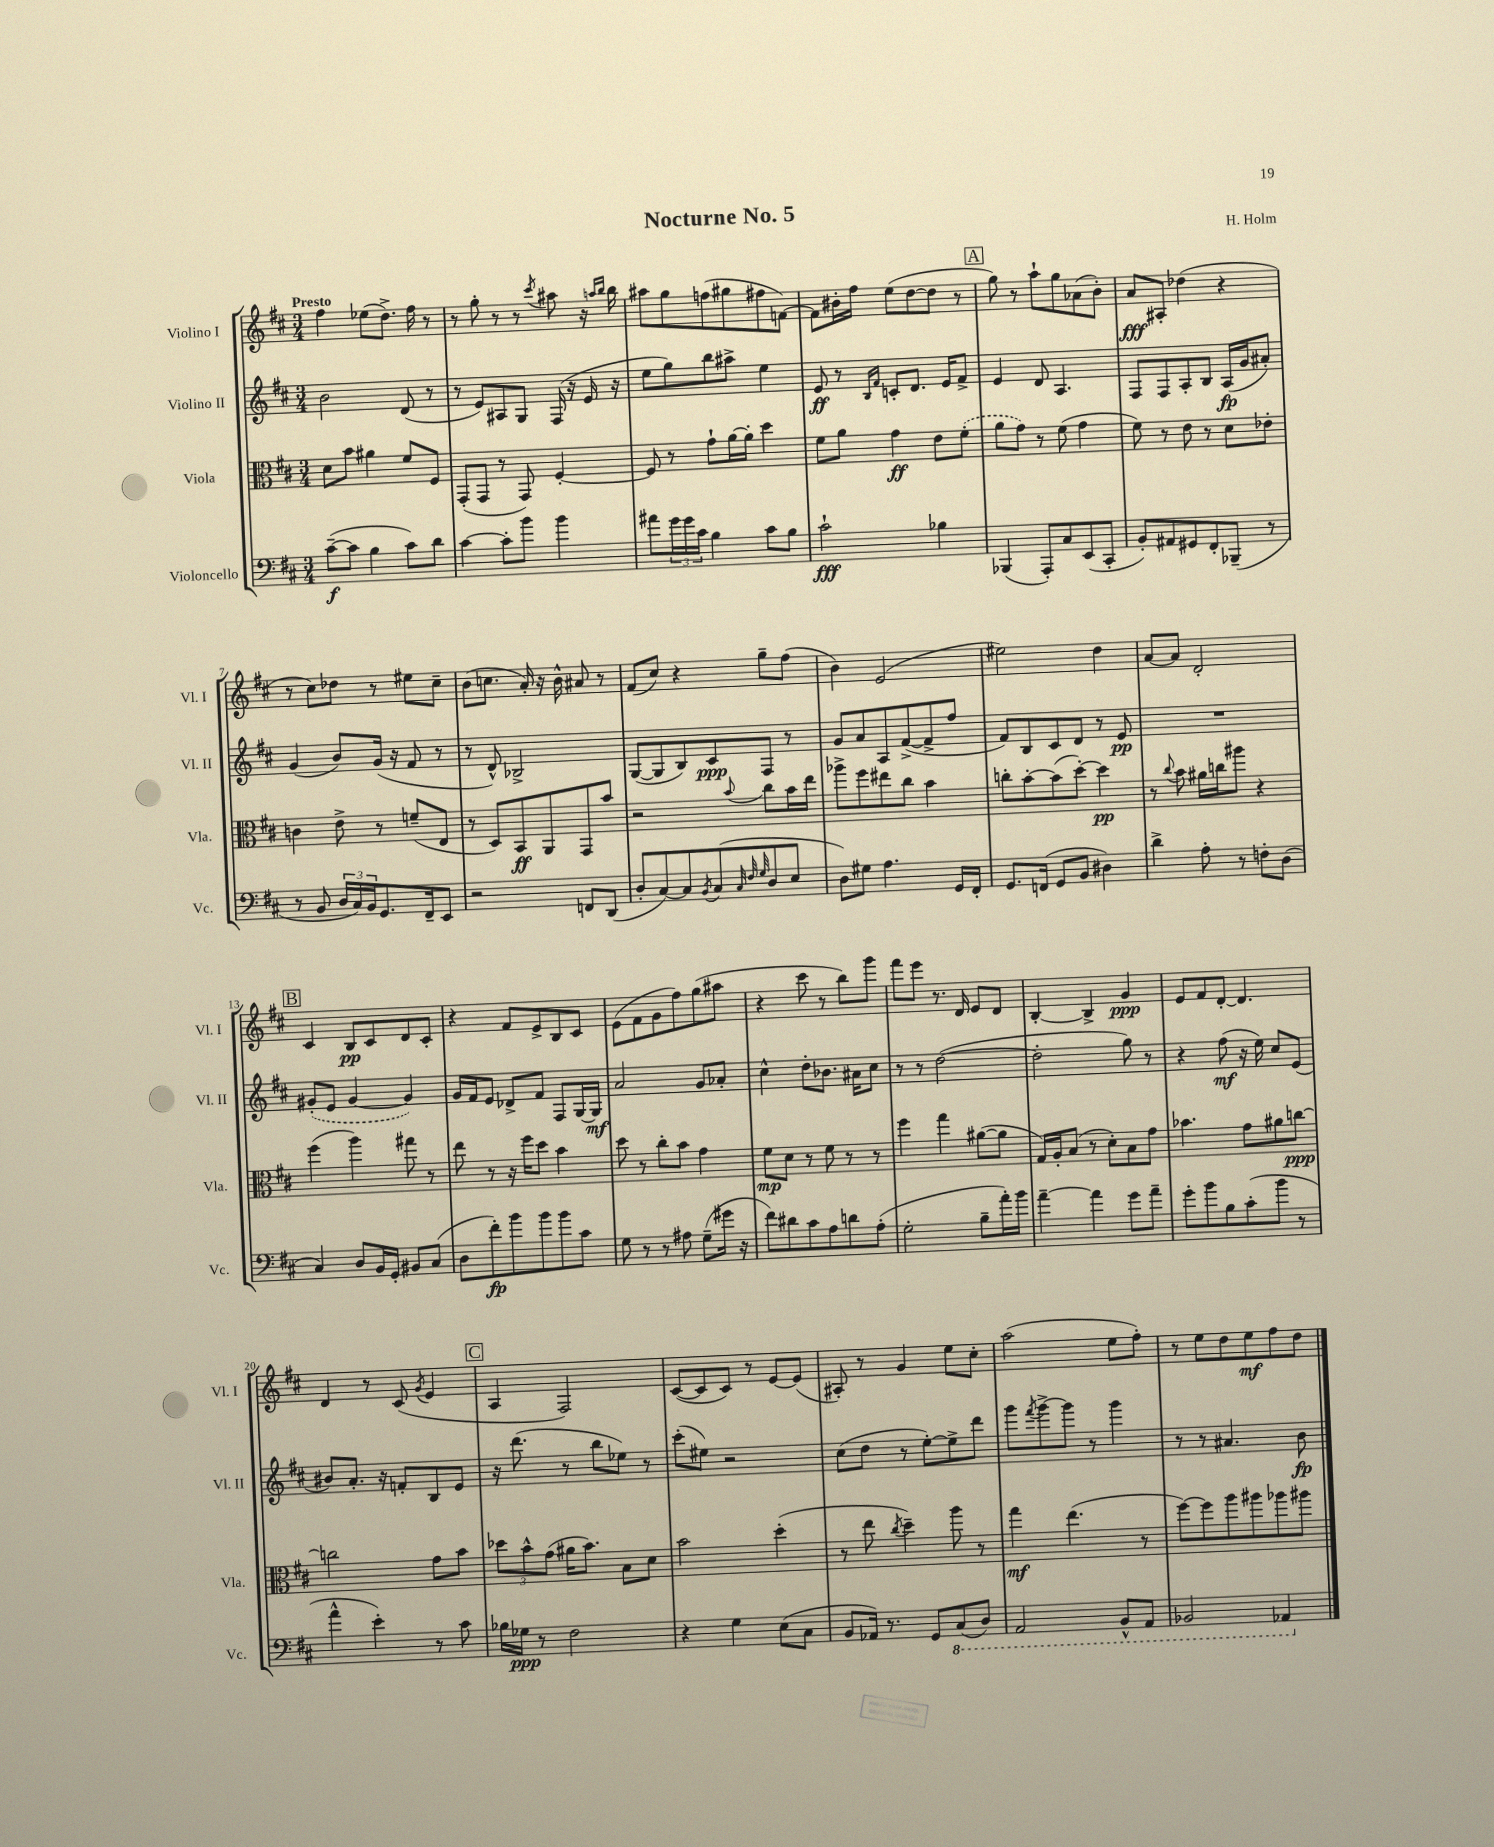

**kern	**kern	**kern	**kern
*staff4	*staff3	*staff2	*staff1
*clefF4	*clefC3	*clefG2	*clefG2
*k[f#c#]	*k[f#c#]	*k[f#c#]	*k[f#c#]
*M3/4	*M3/4	*M3/4	*M3/4
([8c#~\L	8d\L	2b\	4ff#\
8c#\]J	8b\J	.	.
4B\	4a#\	.	(8ee-\L
.	.	.	8.dd^\J)
8c#\L)	8f#/L	(8d/	.
.	.	.	16ff#\
8d\J	8F#/J	8r	8r
=	=	=	=
[4c#\	(8GG'/L	8r	8r
.	8GG/J	8e/L)	8gg'\
8c#'\]L	8r	8A#/	8r
8b\J	8GG/)	8G/J	8r
.	.	.	8qccc#/
4b\	[4F#'/	(16F#/	8aa#\
.	.	16r	.
.	.	16e/	16r
.	.	.	16qqaa/LL
.	.	.	16qqbb/JJ
.	.	16r	16bb\
=	=	=	=
8a#\L	8F#/]	8ee\L	8aa#\L
24g\L	8r	8gg\)	8gg\
24g\	.	.	.
24c#\JJ	.	.	.
4B\	8g`\L	8bb\	(8ff\
.	[16a\L	8aa#^\J	8gg#\
.	16a'\]JJ	.	.
8c#\L	4dd\	4ee\	8ff#\
8B\J	.	.	[8f\J)
=	=	=	=
2c#`\	8f#\L	8e/	8f\]L
.	8a\J	8r	16b#'\L
.	.	.	16ff#\JJ
.	.	16qqB/LL	.
.	.	16qqf#/JJ	.
.	4g\	8c'/L	(8ee\L
.	.	8.d/J	[8dd\
4B-\	8e\L	.	8dd\]J
.	.	16e/LK	.
.	(8f#'\J	8f#^/J	8r
=	=	=	=
(4BBB-/	8a\L	4e/	8gg\)
.	8g\J)	.	8r
8AAA'/L)	8r	8d/	8aa`\L
8C#/	(8f#\	4.A/	8gg\
(8EE/	4g\	.	(8a-\
8CC#'/J	.	.	8b'\J)
=	=	=	=
8BB'/L)	8f#\)	8F#/L	8a/L
8AA#/	8r	8F#/	8A#'/J
8GG#/	8e\	8A'/	(4dd-\
8FF#'/	8r	8B/J	.
(8BBB-~/J	8d\L	(16A/LL	4r
.	.	16g/J	.
8r	8e-'\J	8a#'/J)	.
=	=	=	=
8r	4c\	(4g/	8r
8BB/	.	.	8cc#\L)
24D/LL	8e^\	8b/L)	8dd-\J
24C#/)	.	.	.
24BB/J	.	.	.
8.GG/	8r	(16g/Jk	8r
.	.	16r	.
.	(8f~/L	8f#/	8ee#\L
16FF#~/k	.	.	.
8EE/J	8E/J	8r	8cc#~\J
=	=	=	=
2r	8r	8r	(8b\L
.	8D/L)	8d^^/)	8.cc\J
.	8BB/	2B-^/	.
.	.	.	16a'/)
.	8AA/	.	16r
.	.	.	16b^^\
8FF/L	8GG/	.	8a#/
(8DD/J	8b/J	.	8r
=	=	=	=
8D'/L	2r	([8G/L	(8f#/L
[8C#/)	.	8G/]	8cc#/J)
8C#/]	.	8B/)	4r
8qBB/	.	.	.
(8C#/	.	8c#/	.
32qqC#/	.	.	.
32qqF#/	.	.	.
32qqG/	8qqb/	.	.
8D/	8cc#\L	8F#/J	8gg~\L
8E/J	16b\L	8r	(8ff#\J
.	16ee\JJ	.	.
=	=	=	=
8D\L)	8aa-^\L	8g/L	4b\)
8G#\J	8ff#\	8a/	.
4.A\	8ee#\	8A/	(2e/
.	8cc#\J	([8f#^/	.
.	4b\	8f#^/]	.
16GG/LL	.	8ff#/J	.
16FF#'/JJ	.	.	.
=	=	=	=
8.GG/L	8cc'\L	8f#/L)	2ee#\)
.	[8b'\	8B/	.
(16FF/Jk	.	.	.
8GG/L	(8b\]	8c#/	.
8BB/J	[8dd'\J)	8d/J	.
4D#\)	4dd\]	8r	4dd\
.	.	8e/	.
=	=	=	=
4d^\	8r	2.r	[8a/L
.	8qqcc#/	.	.
.	8b\	.	8a/]J
8A'\	16a#\LL	.	2d'/
.	16cc\J	.	.
8r	8aa#\J	.	.
8F'\L	4r	.	.
(8D\J	.	.	.
=	=	=	=
4C#/)	(4ff#\	(8g#'/L	4c#/
.	.	8e/J	.
8D/L	4aa\)	[4g#/	8B/L
16BB/L	.	.	8c#/
16GG'/JJ	.	.	.
8BB#/L	8gg#\	4g#/])	8d/
(8C#/J	8r	.	8c#'/J
=	=	=	=
8D\L	8ee\	16g/LL	4r
.	.	16f#/J	.
8f#'\)	8r	8e/J	.
8b\	16r	8d-^/L	8f#/L
.	16ff#\LK	.	.
8b\	8dd\J	8f#/J	8e^/
8b\	4b\	8F#/L	8B/
8c#\J	.	[16G/L	8c#/J
.	.	16G/]JJ	.
=	=	=	=
8G\	8dd\	2a/	(8e\L
8r	8r	.	8f#\
8r	8cc#'\L	.	8g\
8A#\	8b\J	.	8ff#\)
(8G~\L	4g\	8g/L	(8gg\
16g#\Jk	.	8a-'/J	8aa#\J
16r	.	.	.
=	=	=	=
8f#\L)	8f#\L	4cc#^^\	4r
8d#\	8d\J	.	.
8c#\	8r	8dd'\L	8ccc#\
8A\	8f#\	8.b-\J	8r
8d\	8r	.	8bb\L)
.	.	16a#\LK	.
(8A'\J	8r	8cc#\J	8ggg\J
=	=	=	=
2G'\	4ff#\	8r	8fff#\L
.	.	8r	8eee\J
.	4gg\	([2dd\	8.r
.	.	.	16d/
8B~\L	([8a#\L	.	8e/L
16a'\L)	8a#\]J	.	8d/J
16b\JJ	.	.	.
=	=	=	=
[4a~\	16G/LL)	2dd'\]	[4B'/
.	16A'/J	.	.
.	(8B/J	.	.
4a\]	8r	.	4B^/]
.	8d'\L)	.	.
8g\L	8B\	8gg\)	4g/
8a~\J	8g\J	8r	.
=	=	=	=
8g'\L	4.b-\	4r	8e/L
8b\	.	.	8f#/
8B\	.	(8ff#\	[8d'/J
(8c#'\	8g\L	16r	4.d/]
.	.	16ee\)	.
8b\J	8a#\	8cc#/L	.
8r	[8cc\J	(8e/J	.
=	=	=	=
4a^^\	2cc\]	8b#/L)	4d/
.	.	8.a'/J	.
4e'\)	.	.	8r
.	.	16r	.
.	.	8f'/L	(8c#/
.	.	.	8qg/
8r	8g\L	8B/	4e/
8c#\	8b\J	8e/J	.
=	=	=	=
16B-\LL	12dd-\L	16r	4A/
16G-\JJ	.	(8.ddd\	.
.	12b^^\	.	.
8r	.	.	.
.	(12g\J	.	.
2F#\	16a#\LK	8r	2F#/)
.	8.b\J)	.	.
.	.	8bb\L	.
.	8B\L	8ee-\J)	.
.	8d\J	8r	.
=	=	=	=
4r	2b\	(8ccc#'\L	([8c#/L
.	.	8ee#\J)	8c#/]
4G\	.	2r	8c#/J)
.	.	.	8r
(8E\L	(4dd'\	.	[8e/L
8C#\J	.	.	(8e/]J
=	=	=	=
8BB/L	8r	(8cc#\L	8A#'/)
16AA-/Jk)	8ee\	8dd\J	8r
8.r	.	.	.
.	8qcc#/	.	.
.	4dd~\)	8r	4g/
8GG/L	.	[8ee'\L)	.
(8CC#/	8aa\	8ee^\]	8ee\L
8DD/J)	8r	8ddd\J	8cc#'\J
=	=	=	=
2AAA/	4gg\	8ggg\L	(2aa\
.	.	8qfff#/	.
.	.	[8ggg^\	.
.	(4.ee\	8ggg\]J	.
.	.	8r	.
8BBB^^/L	.	4ggg\	8ee\L
8AAA/J	8r	.	8ff#'\J)
=	=	=	=
2BBB-/	[8ff#\L)	8r	8r
.	8ff#\]	8r	8ee\L
.	8aa\	4.a#/	8dd\
.	8aa#\	.	8ee\
4AAA-/	8aa-\	.	8ff#\
.	8aa#\J	8b\	8dd\J
==	==	==	==
*-	*-	*-	*-
